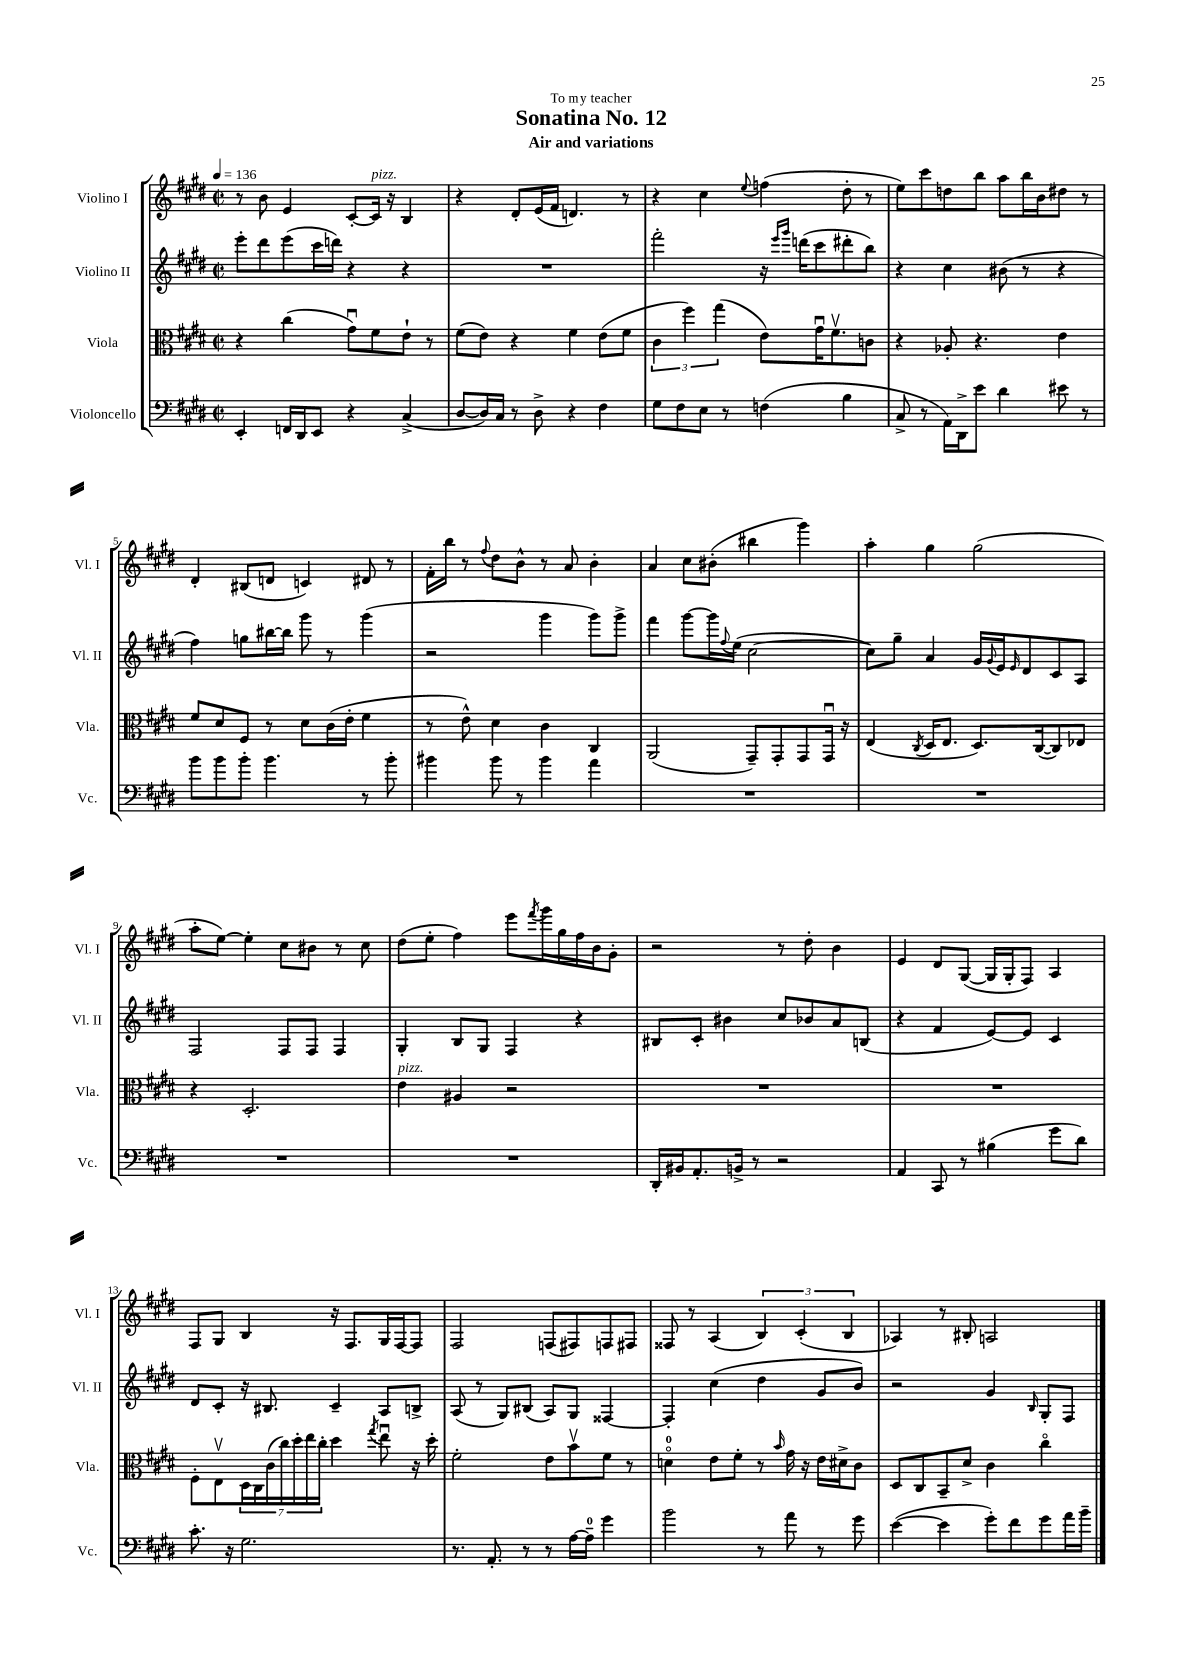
\header { title = "Sonatina No. 12" subtitle = "Air and variations" dedication = "To my teacher" }
<<
\new StaffGroup <<
\new Staff = "s0" \with { instrumentName = "Violino I" shortInstrumentName = "Vl. I" } {
    \clef treble \key e \major \defaultTimeSignature \time 2/2 \tempo 4 = 136
    r8 b'8 e'4 cis'8~-. cis'16^\markup { \italic "pizz." } r16 b4 |
    r4 dis'8-. e'16( fis'16 d'4.) r8 |
    r4 cis''4 \appoggiatura { e''8 } f''4( dis''8-. r8 |
    e''8) cis'''8 d''8 b''8 a''8 b''16 b'16 dis''8 r8 |
    dis'4-. bis8( d'8 c'4) dis'8 r8 |
    fis'16-. b''16 r8 \appoggiatura { fis''8 } dis''8 b'8-^ r8 a'8 b'4-. |
    a'4 cis''8 bis'8-.( bis''4 gis'''4) |
    a''4-. gis''4 gis''2( |
    a''8-. e''8~) e''4-. cis''8 bis'8 r8 cis''8 |
    dis''8( e''8-. fis''4) e'''8 \acciaccatura { fis'''8 } gis'''16 gis''16 fis''16 b'16 gis'8-. |
    r2 r8 dis''8-. b'4 |
    e'4 dis'8 gis8~( gis16 gis16-. fis8) a4 |
    fis8 gis8 b4 r16 fis8. gis16 fis16~ fis8 |
    fis2 f8( fis8) f8 fis8 |
    fisis8 r8 a4( \tuplet 3/2 { b4) cis'4-.( b4 } |
    aes4) r8 bis8-. a2 \bar "|." |
}
\new Staff = "s1" \with { instrumentName = "Violino II" shortInstrumentName = "Vl. II" } {
    \clef treble \key e \major \defaultTimeSignature \time 2/2
    e'''8-. dis'''8 e'''8( cis'''16 d'''16) r4 r4 |
    R1 |
    fis'''2-. r16 \grace { e'''16 gis'''16 } d'''16( cis'''8 dis'''8-. b''8) |
    r4 cis''4 bis'8( r8 r4 |
    fis''4) g''8 bis''16~ bis''16 gis'''8 r8 gis'''4( |
    r2 gis'''4 gis'''8) gis'''8-> |
    fis'''4 gis'''8~ gis'''16 \appoggiatura { fis''8 } e''16( cis''2~ |
    cis''8) gis''8-- a'4 gis'16 \appoggiatura { gis'8 } e'16 \grace { e'16 } dis'8 cis'8 a8 |
    fis2 fis8 fis8 fis4 |
    gis4-. b8 gis8 fis4 r4 |
    bis8 cis'8-. bis'4 cis''8 bes'8 a'8 b8( |
    r4 fis'4 e'8~) e'8 cis'4 |
    dis'8 cis'8-. r16 bis8. cis'4-- a8 b8-> |
    a8( r8 gis8) bis8( a8) gis8 fisis4~ |
    fisis4-. cis''4( dis''4 gis'8 b'8) |
    r2 gis'4 \grace { b16 } gis8-. fis8 \bar "|." |
}
\new Staff = "s2" \with { instrumentName = "Viola" shortInstrumentName = "Vla." } {
    \clef alto \key e \major \defaultTimeSignature \time 2/2
    r4 cis''4( gis'8\downbow) fis'8 e'8-! r8 |
    fis'8( e'8) r4 fis'4 e'8( fis'8 |
    \tuplet 3/2 { cis'4 fis''4) gis''4( } e'8) gis'16\downbow fis'8.\upbow c'8 |
    r4 aes8-. r4. e'4 |
    fis'8 dis'8 fis8 r8 dis'8 cis'16( e'16-. fis'4 |
    r8 e'8-^) dis'4 cis'4 cis4 |
    a,2( gis,8--) gis,8-. gis,8 gis,16\downbow r16 |
    e4( \acciaccatura { cis8 } dis16 e8. dis8.) cis16~( cis8) ees8 |
    r4 dis2.-. |
    e'4^\markup { \italic "pizz." } ais4 r2 |
    R1 |
    R1 |
    fis8-. e8\upbow \tuplet 7/4 { dis16 cis16 cis'16( cis''16) dis''16-. e''16 cis''16-. } dis''4 \acciaccatura { gis''8 } e''8\downbow r16 dis''16-. |
    fis'2-. e'8 b'8\upbow fis'8 r8 |
    d'4-0\flageolet e'8 fis'8-. r8 \grace { b'16 } gis'16 r16 e'16 dis'16-> cis'8 |
    dis8 cis8 b,8-- dis'8-> cis'4 cis''4\flageolet \bar "|." |
}
\new Staff = "s3" \with { instrumentName = "Violoncello" shortInstrumentName = "Vc." } {
    \clef bass \key e \major \defaultTimeSignature \time 2/2
    e,4-. f,16 dis,16 e,8 r4 cis4->( |
    dis8~ dis16) cis16 r8 dis8-> r4 fis4 |
    gis8 fis8 e8 r8 f4( b4 |
    cis8-> r8 a,16) dis,16-> e'8 dis'4 eis'8 r8 |
    b'8 b'8 b'8-. b'4. r8 b'8-. |
    bis'4 bis'8 r8 bis'4 a'4 |
    R1 |
    R1 |
    R1 |
    R1 |
    dis,16-. bis,16 a,8.-. b,16-> r8 r2 |
    a,4 cis,8 r8 bis4( gis'8 dis'8) |
    cis'8.-. r16 gis2. |
    r8. a,8.-. r8 r8 a16~ a16-0-- gis'4 |
    b'2 r8 a'8 r8 gis'8 |
    e'4~( e'4 gis'8-.) fis'8 gis'8 a'16 b'16-- \bar "|." |
}
>>
>>
